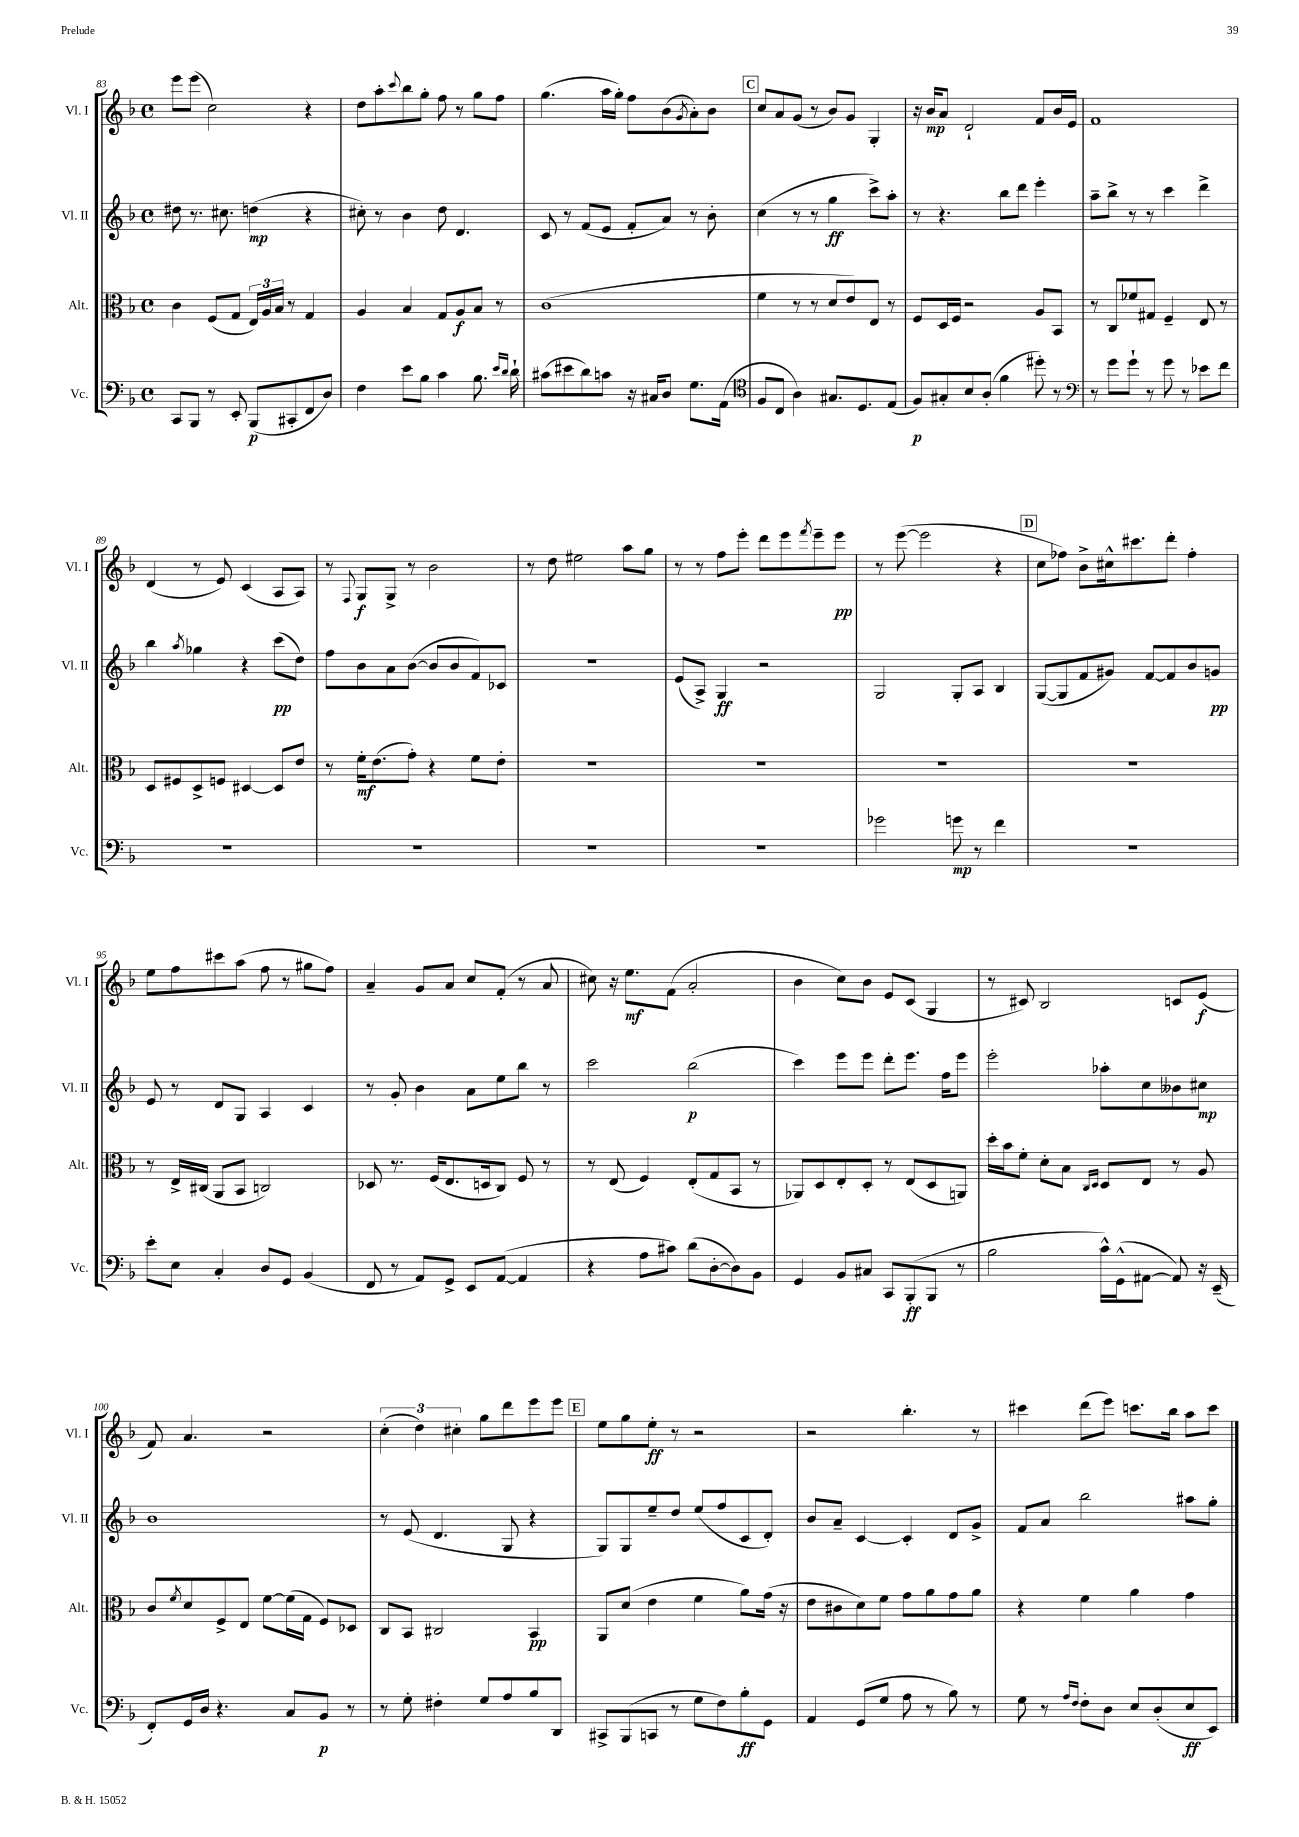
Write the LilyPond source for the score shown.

<<
\new StaffGroup <<
\new Staff = "s0" \with { instrumentName = "Vl. I" shortInstrumentName = "Vl. I" } {
    \clef treble \key f \major \defaultTimeSignature \time 4/4
    e'''8 e'''8( c''2) r4 |
    d''8 a''8-. \appoggiatura { c'''8 } bes''8 g''8-. f''8 r8 g''8 f''8 |
    g''4.( a''16 g''16-.) f''8 bes'8( \acciaccatura { g'8 } a'8-.) bes'8 |
    \mark \markup { \box "C" } c''8 a'8 g'8( r8 bes'8) g'8 g4-. |
    r16 bes'16\mp a'8 d'2-! f'8 bes'16 e'16 |
    f'1 |
    d'4( r8 e'8) c'4( a8 a8) |
    r8 \appoggiatura { f8 } g8\f g8-> r8 bes'2 |
    r8 d''8 eis''2 a''8 g''8 |
    r8 r8 f''8 e'''8-. d'''8 e'''8 \acciaccatura { f'''8 } e'''8-- e'''8\pp |
    r8 e'''8~( e'''2 r4 |
    \mark \markup { \box "D" } c''8 fes''8) bes'8-> cis''16-^ cis'''8. d'''8-. fes''4-. |
    e''8 f''8 cis'''8 a''8( f''8 r8 gis''8 f''8) |
    a'4-- g'8 a'8 c''8 f'8-.( r8 a'8 |
    cis''8) r16 e''8.\mf f'8( a'2-. |
    bes'4 c''8) bes'8 e'8 c'8( g4 |
    r8 cis'8) bes2 c'8 e'8\f( |
    f'8) a'4. r2 |
    \tuplet 3/2 { c''4-.( d''4) cis''4-. } g''8 d'''8 e'''8 e'''8 |
    \mark \markup { \box "E" } e''8 g''8 e''8-.\ff r8 r2 |
    r2 bes''4.-. r8 |
    cis'''4 d'''8( e'''8) c'''8. bes''16 a''8 c'''8 \bar "|." |
}
\new Staff = "s1" \with { instrumentName = "Vl. II" shortInstrumentName = "Vl. II" } {
    \clef treble \key f \major \defaultTimeSignature \time 4/4
    dis''8 r8. cis''8. d''4\mp( r4 |
    cis''8-.) r8 bes'4 d''8 d'4. |
    c'8 r8 f'8( e'8 f'8-. a'8) r8 bes'8-. |
    \mark \markup { \box "C" } c''4( r8 r8 g''4\ff c'''8->) a''8-. |
    r8 r4. bes''8 d'''8 e'''4-. |
    a''8-- bes''8-> r8 r8 c'''4 d'''4-> |
    bes''4 \acciaccatura { a''8 } ges''4 r4 c'''8\pp( d''8) |
    f''8 bes'8 a'8 bes'8~( bes'8 bes'8 f'8) ces'8 |
    R1 |
    e'8( a8->) g4\ff r2 |
    g2 g8-. a8 bes4 |
    \mark \markup { \box "D" } g8~( g8 f'8 gis'8) f'8~ f'8 bes'8 g'8\pp |
    e'8 r8 d'8 g8 a4 c'4 |
    r8 g'8-. bes'4 a'8 e''8 bes''8 r8 |
    c'''2 bes''2\p( |
    c'''4) e'''8 e'''8 d'''8-. e'''8. f''16 e'''8 |
    e'''2-. aes''8-. c''8 beses'8 cis''8\mp |
    bes'1 |
    r8 e'8( d'4. g8 r4 |
    \mark \markup { \box "E" } g8) g8 e''8-- d''8 e''8( f''8 c'8 d'8-.) |
    bes'8 a'8-- c'4~ c'4-. d'8 g'8-> |
    f'8 a'8 bes''2 ais''8 g''8-. \bar "|." |
}
\new Staff = "s2" \with { instrumentName = "Alt." shortInstrumentName = "Alt." } {
    \clef alto \key f \major \defaultTimeSignature \time 4/4
    c'4 f8( g8 \tuplet 3/2 { e16) a16 bes16 } r8 g4 |
    a4 bes4 g8 a8\f bes8 r8 |
    c'1( |
    \mark \markup { \box "C" } f'4 r8 r8 d'8 e'8) e8 r8 |
    f8 d16 f16 r2 a8 bes,8 |
    r8 c8 fes'8 gis8 f4-- e8 r8 |
    d8 fis8 d8-> f8 dis4~ dis8 e'8 |
    r8 f'16-.\mf e'8.( g'8-.) r4 f'8 e'8-. |
    R1 |
    R1 |
    R1 |
    \mark \markup { \box "D" } R1 |
    r8 e16-> cis16( a,8 bes,8 c2) |
    des8 r8. f16( e8. d16 c8) f8 r8 |
    r8 e8( f4) e8-.( g8 bes,8 r8 |
    aes,8) d8 e8-. d8-. r8 e8( d8 a,8) |
    d''16-. bes'16 f'8-. d'8-. bes8 \grace { c16 d16 } d8 e8 r8 a8 |
    c'8 \acciaccatura { f'8 } d'8 f8-> e8 f'8~ f'16( g16 f8) des8 |
    c8 bes,8 cis2 bes,4\pp |
    \mark \markup { \box "E" } a,8 d'8( e'4 f'4 a'8) g'16( r16 |
    e'8 cis'8 d'8) f'8 g'8 a'8 g'8 a'8 |
    r4 f'4 a'4 g'4 \bar "|." |
}
\new Staff = "s3" \with { instrumentName = "Vc." shortInstrumentName = "Vc." } {
    \clef bass \key f \major \defaultTimeSignature \time 4/4
    c,8 bes,,8 r8 e,8-. bes,,8\p( cis,8-. f,8 d8) |
    f4 e'8 bes8 c'4 bes8. \grace { e'16 d'16 } d'16-! |
    cis'8( eis'8 d'8) c'8 r16 cis16 d8 g8. a,16( |
    \mark \markup { \box "C" } \clef tenor f8 c8 a4) gis8. d8. e8( |
    f8\p) gis8-. bes8 a8-.( f'4 dis''8-.) r8 |
    \clef bass r8 g'8 g'8-! r8 g'8 r8 ees'8 f'8 |
    R1 |
    R1 |
    R1 |
    R1 |
    ges'2 g'8\mp r8 f'4 |
    \mark \markup { \box "D" } r1 |
    e'8-. e8 c4-. d8 g,8 bes,4( |
    f,8 r8 a,8) g,8-> e,8 a,8~( a,4 |
    r4 a8 cis'8) d'8( d8~-. d8) bes,8 |
    g,4 bes,8 cis8 c,8 bes,,8-.\ff( bes,,8 r8 |
    bes2 c'16-^) g,16-^( ais,8~ ais,8) r16 e,16--( |
    f,8-.) g,16 d16 r4. c8 bes,8\p r8 |
    r8 g8-. fis4-. g8 a8 bes8 d,8 |
    \mark \markup { \box "E" } cis,8-> bes,,8( c,8 r8 g8 f8) bes8-.\ff g,8 |
    a,4 g,8( g8 a8 r8 bes8) r8 |
    g8 r8 \grace { a16 f16 } f8-. d8 e8 d8-.( e8\ff e,8) \bar "|." |
}
>>
>>
\layout { \context { \Score currentBarNumber = #83 } }
